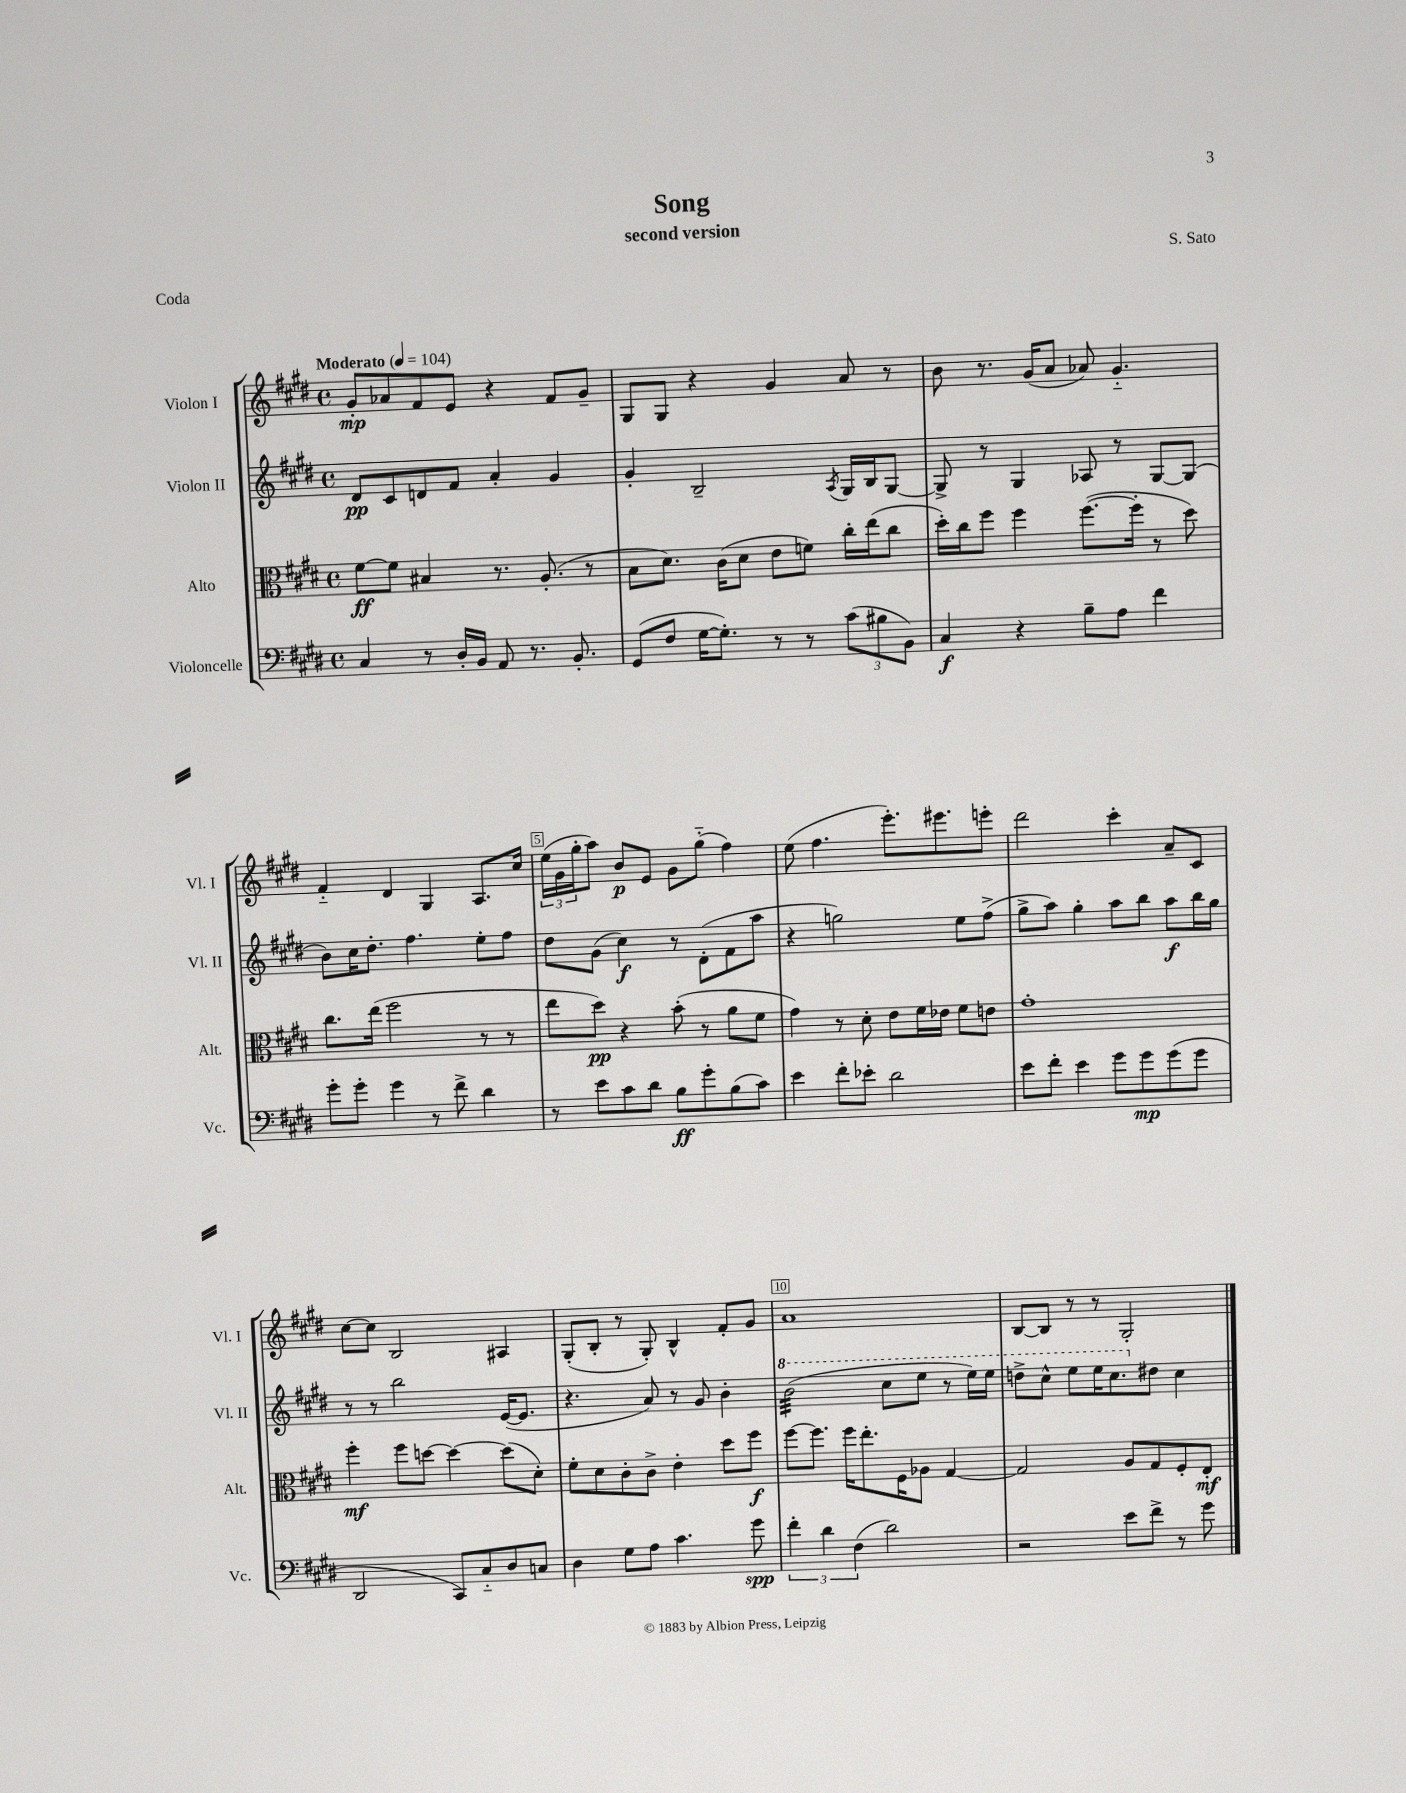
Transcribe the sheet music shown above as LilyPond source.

\header { title = "Song" composer = "S. Sato" subtitle = "second version" piece = "Coda" }
<<
\new StaffGroup <<
\new Staff = "s0" \with { instrumentName = "Violon I" shortInstrumentName = "Vl. I" } {
    \clef treble \key e \major \defaultTimeSignature \time 4/4 \tempo "Moderato" 4 = 104
    gis'8-.\mp aes'8 fis'8 e'8 r4 fis'8 gis'8-- |
    gis8 gis8 r4 gis'4 a'8 r8 |
    b'8 r8. gis'16( a'8 aes'8) gis'4.-_ |
    fis'4-_ dis'4 gis4 a8. cis''16 |
    \tuplet 3/2 { e''16( gis'16 gis''16-. } a''8) b'8\p e'8 gis'8 gis''8-_( fis''4) |
    e''8( fis''4. e'''8.-.) eis'''8. e'''8-. |
    dis'''2 cis'''4-. a'8-- cis'8 |
    cis''8~ cis''8 b2 ais4 |
    gis8-.( b8-. r8 gis8-.) b4-^ fis'8-. gis'8 |
    a'1 |
    b8~ b8 r8 r8 gis2-. \bar "|." |
}
\new Staff = "s1" \with { instrumentName = "Violon II" shortInstrumentName = "Vl. II" } {
    \clef treble \key e \major \defaultTimeSignature \time 4/4
    dis'8\pp cis'8 d'8 fis'8 a'4-. gis'4 |
    gis'4-. b2-- \acciaccatura { a8 } gis16 b16 gis8~ |
    gis8-> r8 gis4 aes8 r8 gis8~ gis8( |
    b'8) cis''16 dis''8.-. fis''4. e''8-. fis''8 |
    dis''8 gis'8( cis''4\f) r8 dis'8-.( fis'8 a''8 |
    r4 g''2) e''8 fis''8->( |
    gis''8-> a''8) gis''4-. a''8 b''8 a''8\f b''16 gis''16 |
    r8 r8 b''2 e'16~( e'8. |
    r4. a'8) r8 gis'8 b'4-. |
    \ottava #1 b''2:32( cis'''8 e'''8 r8 e'''16) e'''16 |
    d'''8-> cis'''8-^ e'''8 e'''16 cis'''8. \ottava #0 dis''!8 cis''4 \bar "|." |
}
\new Staff = "s2" \with { instrumentName = "Alto" shortInstrumentName = "Alt." } {
    \clef alto \key e \major \defaultTimeSignature \time 4/4
    fis'8~\ff fis'8 bis4 r8. a8.-.( r8 |
    b8 dis'8.) cis'16( dis'8 e'8 f'8) cis''16-. e''16( cis''8 |
    dis''16-.) cis''16 fis''8 fis''4 fis''8.~( fis''16-. r8 dis''8) |
    cis''8. e''16( fis''2 r8 r8 |
    e''8 dis''8\pp) r4 b'8-.( r8 a'8 fis'8 |
    gis'4) r8 dis'8-. e'8 fis'16 ees'16 fis'8 e'8 |
    gis'1-. |
    fis''4-.\mf fis''8 d''8~ d''4~ d''8( dis'8-.) |
    fis'8-. dis'8 cis'8-. cis'8-> e'4-. dis''8 fis''8\f |
    fis''8~ fis''8. fis''16 e''8.-. fis16 aes8 gis4~ |
    gis2 a8 gis8 fis8-. e8-.\mf \bar "|." |
}
\new Staff = "s3" \with { instrumentName = "Violoncelle" shortInstrumentName = "Vc." } {
    \clef bass \key e \major \defaultTimeSignature \time 4/4
    cis4 r8 dis16-. b,16 a,8 r8. b,8.-. |
    gis,8( fis8 gis16~ gis8.-.) r8 r8 \tuplet 3/2 { cis'8( bis8 b,8) } |
    cis4\f r4 b8-- a8 fis'4 |
    gis'8-. gis'8-. gis'4 r8 fis'8-> dis'4 |
    r8 e'8 cis'8 dis'8 b8\ff gis'8-. b8( cis'8) |
    e'4 fis'8-. ees'8-. dis'2 |
    e'8 fis'8-. e'4 gis'8 gis'8\mp gis'8( gis'8 |
    dis,2 cis,8) cis8-_ dis8 c8 |
    dis4 gis8 a8 cis'4. gis'8\spp |
    \tuplet 3/2 { fis'4-. dis'4 fis4( } dis'2) |
    r2 e'8 fis'8-> r8 gis'8 \bar "|." |
}
>>
>>
\layout { \context { \Score \override BarNumber.break-visibility = ##(#f #t #t) barNumberVisibility = #(every-nth-bar-number-visible 5) \override BarNumber.stencil = #(make-stencil-boxer 0.1 0.3 ly:text-interface::print) } }
